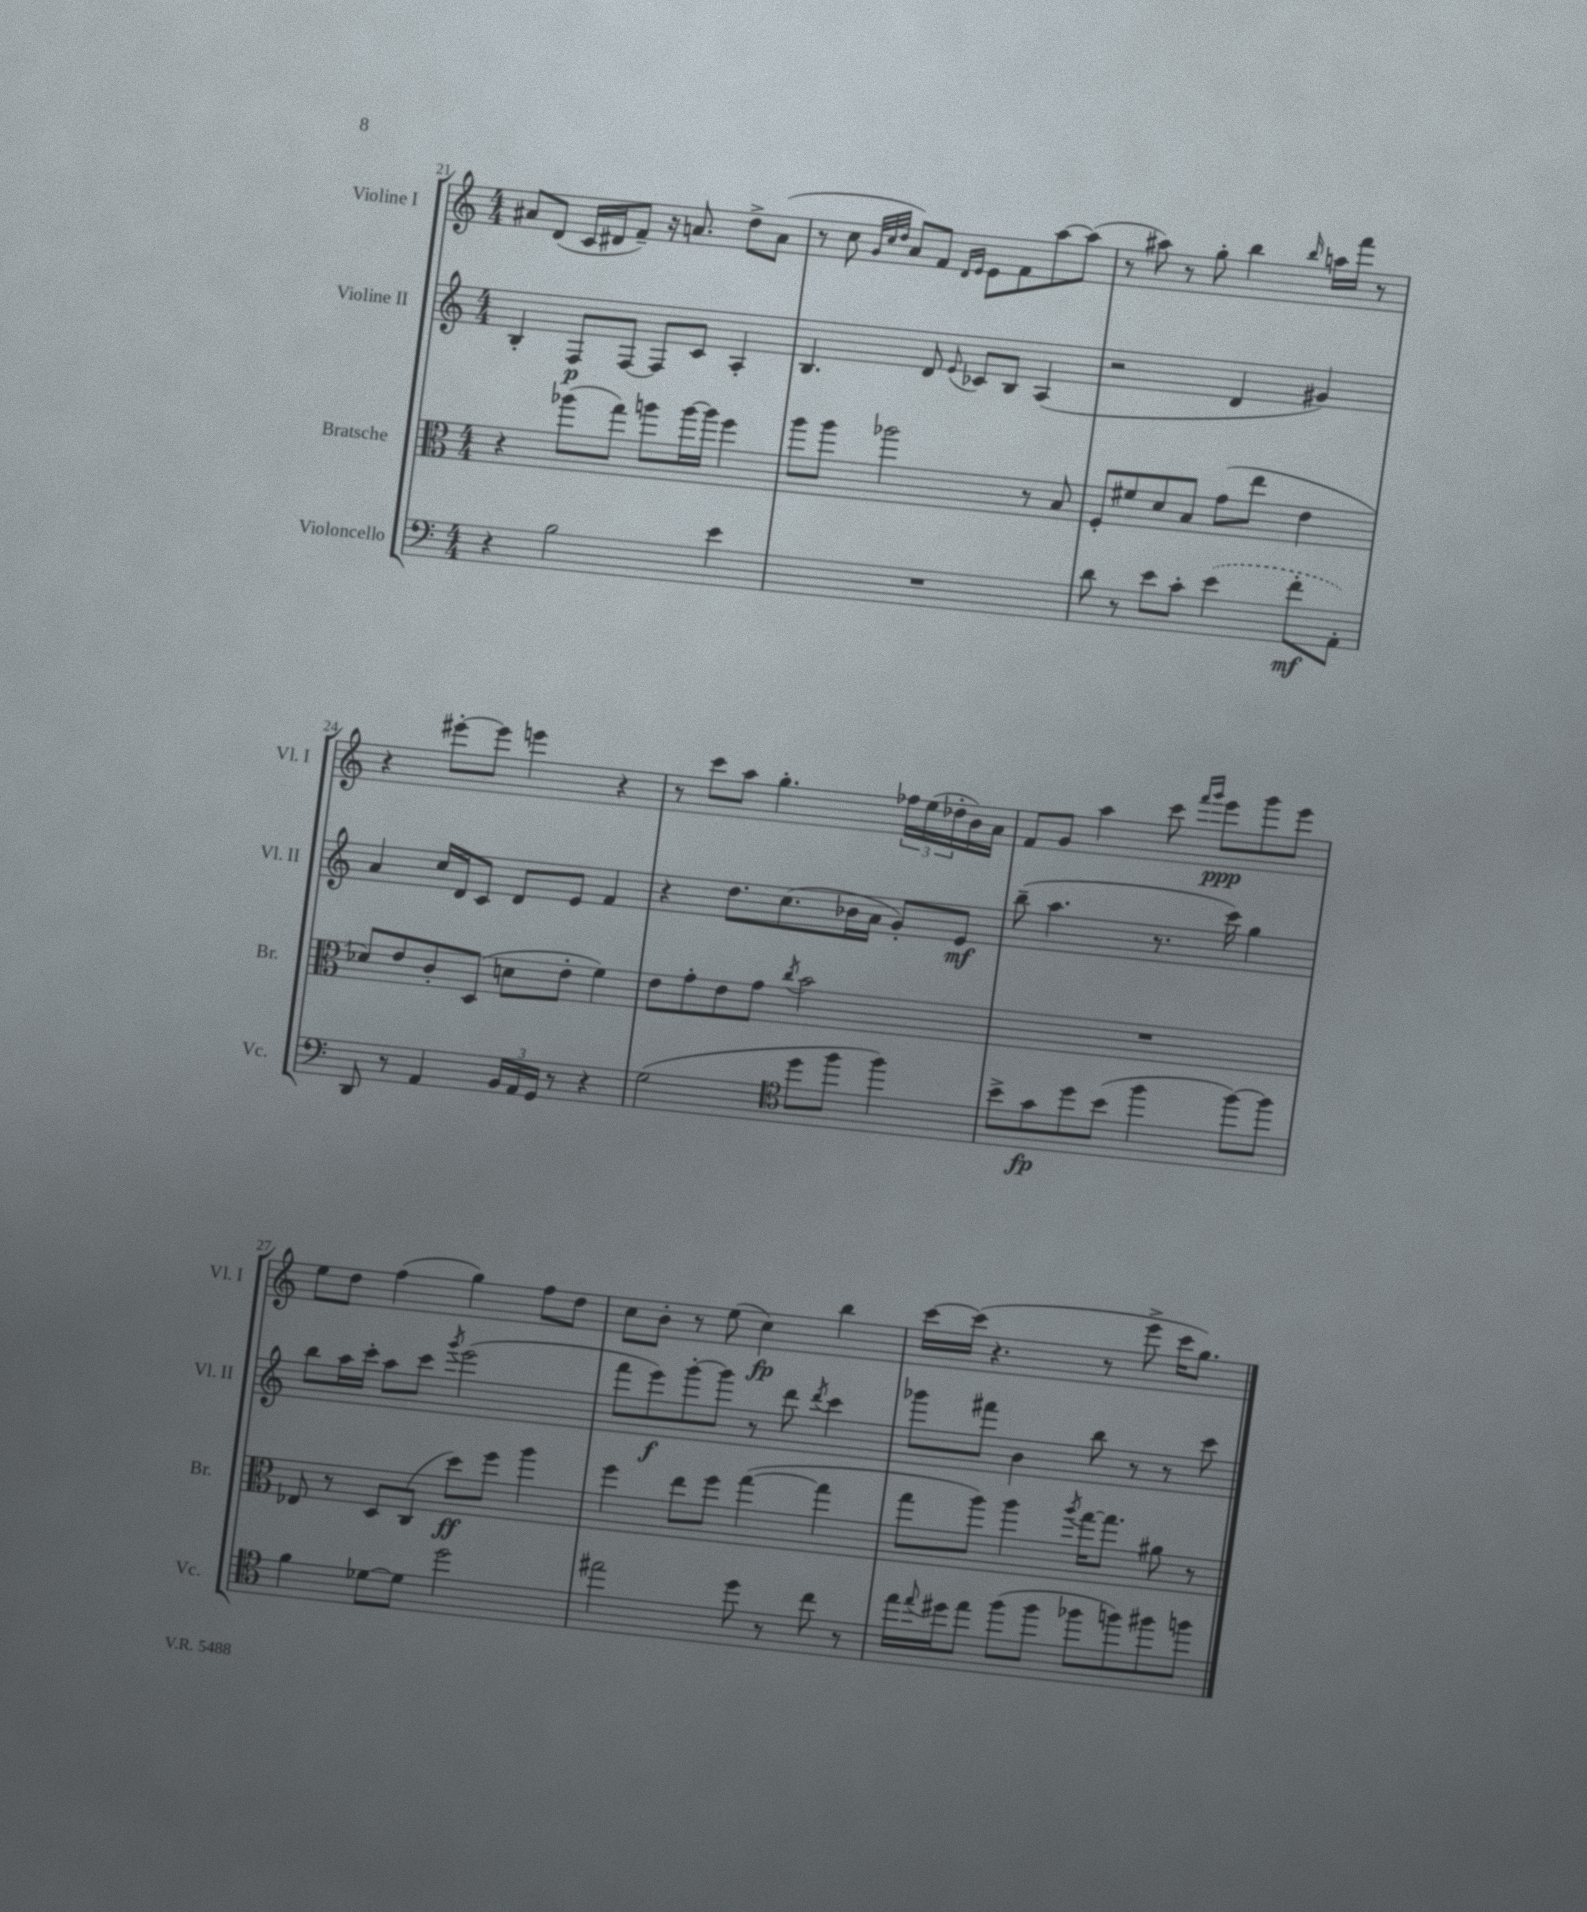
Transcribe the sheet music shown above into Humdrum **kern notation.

**kern	**dynam	**kern	**dynam	**kern	**dynam	**kern	**dynam
*part4	*part4	*part3	*part3	*part2	*part2	*part1	*part1
*staff4	*staff4	*staff3	*staff3	*staff2	*staff2	*staff1	*staff1
*I"Violoncello	*	*I"Bratsche	*	*I"Violine II	*	*I"Violine I	*
*I'Vc.	*	*I'Br.	*	*I'Vl. II	*	*I'Vl. I	*
*clefF4	*	*clefC3	*	*clefG2	*	*clefG2	*
*k[]	*	*k[]	*	*k[]	*	*k[]	*
*M4/4	*	*M4/4	*	*M4/4	*	*M4/4	*
=21	=21	=21	=21	=21	=21	=21	=21
4r	.	4r	.	4B'/	.	8a#X/L	.
.	.	.	.	.	.	(8d/J	.
2B\	.	(8aa-X\L	.	8F/L	p	16c/LL	.
.	.	.	.	.	.	16d#X/J	.
.	.	8gg\J)	.	[8F/J	.	8f~/J)	.
.	.	8aan\L	.	8F/L]	.	16r	.
.	.	.	.	.	.	8.an/	.
.	.	[16aa\L	.	8c/J	.	.	.
.	.	16aa\JJ]	.	.	.	.	.
4e\	.	4ff\	.	4A'/	.	8dd^\L	.
.	.	.	.	.	.	(8a\J	.
=22	=22	=22	=22	=22	=22	=22	=22
1r	.	8aa\L	.	4.B/	.	8r	.
.	.	8aa\J	.	.	.	8cc\	.
.	.	.	.	.	.	32qqg/LLL	.
.	.	.	.	.	.	32qqcc/	.
.	.	.	.	.	.	32qqdd/JJJ	.
.	.	2aa-X\	.	.	.	8a/L)	.
.	.	.	.	8d/	.	8f/J	.
.	.	.	.	.	.	16qqd/LL	.
.	.	.	.	8qqe/	.	16qqe/JJ	.
.	.	.	.	8c-X/L	.	8e\L	.
.	.	.	.	8B/J	.	8f\	.
.	.	8r	.	(4A/	.	[8aa\	.
.	.	8B/	.	.	.	(8aa\J]	.
=23	=23	=23	=23	=23	=23	=23	=23
8d\	.	8F'/L	.	2r	.	8r	.
8r	.	8f#X/	.	.	.	8aa#X\)	.
8e\L	.	8d/	.	.	.	8r	.
8c'\J	.	8B/J	.	.	.	8gg'\	.
(4e\	.	(8g\L	.	4d/	.	4bb\	.
.	.	8ee\J	.	.	.	.	.
.	.	.	.	.	.	16qqbb/	.
8f'\L	mf	4e\	.	4g#X/)	.	16aan\LL	.
.	.	.	.	.	.	16fff\JJ	.
8AA'\J)	.	.	.	.	.	8r	.
!!LO:LB:g=z
=24	=24	=24	=24	=24	=24	=24	=24
8DD/	.	8d-X/L)	.	4a/	.	4r	.
8r	.	8e/	.	.	.	.	.
4AA/	.	8c'/	.	16cc/LL	.	[8eee#X'\L	.
.	.	.	.	16d/J	.	.	.
.	.	(8D/J	.	8c/J	.	8eee#\J]	.
24BB/LL	.	8dn\L	.	8d/L	.	4eeen\	.
24AA/	.	.	.	.	.	.	.
24GG/JJ	.	.	.	.	.	.	.
8r	.	8e'\J	.	8e/J	.	.	.
4r	.	4f\)	.	4f/	.	4r	.
=25	=25	=25	=25	=25	=25	=25	=25
(2G\	.	8e\L	.	4r	.	8r	.
.	.	8g'\	.	.	.	8ccc\L	.
.	.	8e\	.	8.dd\L	.	8aa\J	.
.	.	8g\J	.	.	.	4.gg'\	.
.	.	.	.	(8.cc\	.	.	.
*clefC4	*	*	*	*	*	*	*
.	.	8qcc/	.	.	.	.	.
8dd\L	.	2b\	.	.	.	.	.
8ff\J	.	.	.	16b-X\L	.	.	.
.	.	.	.	16a\JJ	.	.	.
4ff\)	.	.	.	8g'/L)	.	24ff-X\LL	.
.	.	.	.	.	.	(24ee\	.
.	.	.	.	.	.	24dd-X'\	.
.	.	.	.	8e/J	mf	16b\)	.
.	.	.	.	.	.	16a\JJ	.
=26	=26	=26	=26	=26	=26	=26	=26
8b^\L	.	1r	.	(8bb~\	.	8f/L	.
8g\	fp	.	.	4.aa\	.	8g/J	.
8dd\	.	.	.	.	.	4aa\	.
(8b\J	.	.	.	.	.	.	.
4ff\	.	.	.	8.r	.	8ccc\	.
.	.	.	.	.	.	16qqfff/LL	.
.	.	.	.	.	.	16qqggg/JJ	.
.	.	.	.	.	.	8eee\L	ppp
.	.	.	.	16ccc\)	.	.	.
[8ff\L)	.	.	.	4gg\	.	8ggg\	.
8ff\J]	.	.	.	.	.	8eee\J	.
!!LO:LB:g=z
=27	=27	=27	=27	=27	=27	=27	=27
4f\	.	8E-X/	.	8bb\L	.	8ee\L	.
.	.	8r	.	16aa\L	.	8dd\J	.
.	.	.	.	16ccc'\JJ	.	.	.
[8d-X\L	.	8D/L	.	8aa\L	.	(4ff\	.
8d-\J]	.	(8C/J	.	8ccc\J	.	.	.
.	.	.	.	8qggg/	.	.	.
2dd\	.	8dd\L)	ff	(2eee\	.	4gg\)	.
.	.	8ff\J	.	.	.	.	.
.	.	4aa\	.	.	.	8ff\L	.
.	.	.	.	.	.	8dd\J	.
=28	=28	=28	=28	=28	=28	=28	=28
2ee#X\	.	4ff\	.	8fff\L	.	8cc\L	.
.	.	.	.	8eee\)	f	8b'\J	.
.	.	8ee\L	.	[8ggg'\	.	8r	.
.	.	8ff\J	.	8ggg\J]	.	(8ee\	.
8dd\	.	([4gg\	.	8r	.	4cc\)	fp
8r	.	.	.	8ddd\	.	.	.
.	.	.	.	8qddd/	.	.	.
8cc\	.	4gg\]	.	4ccc\	.	4bb\	.
8r	.	.	.	.	.	.	.
=29	=29	=29	=29	=29	=29	=29	=29
16ee\LL	.	8gg\L	.	8ggg-X\L	.	[16ccc\LL	.
8qqee/	.	.	.	.	.	.	.
16dd#X\J	.	.	.	.	.	(16ccc\JJ]	.
8ee\J	.	8aa\J)	.	8fff#X\J	.	4.r	.
(8ff\L	.	4aa\	.	4b\	.	.	.
8ff\J	.	.	.	.	.	.	.
.	.	8qaa/	.	.	.	.	.
8ff-X\L	.	[16gg\KL	.	8bb\	.	8r	.
.	.	8.gg\J]	.	.	.	.	.
8ffn\)	.	.	.	8r	.	8eee^\	.
8ff#X\	.	8a#X\	.	8r	.	16ccc\KL	.
.	.	.	.	.	.	8.gg\J)	.
8ffn\J	.	8r	.	8ccc\	.	.	.
==	==	==	==	==	==	==	==
*-	*-	*-	*-	*-	*-	*-	*-
